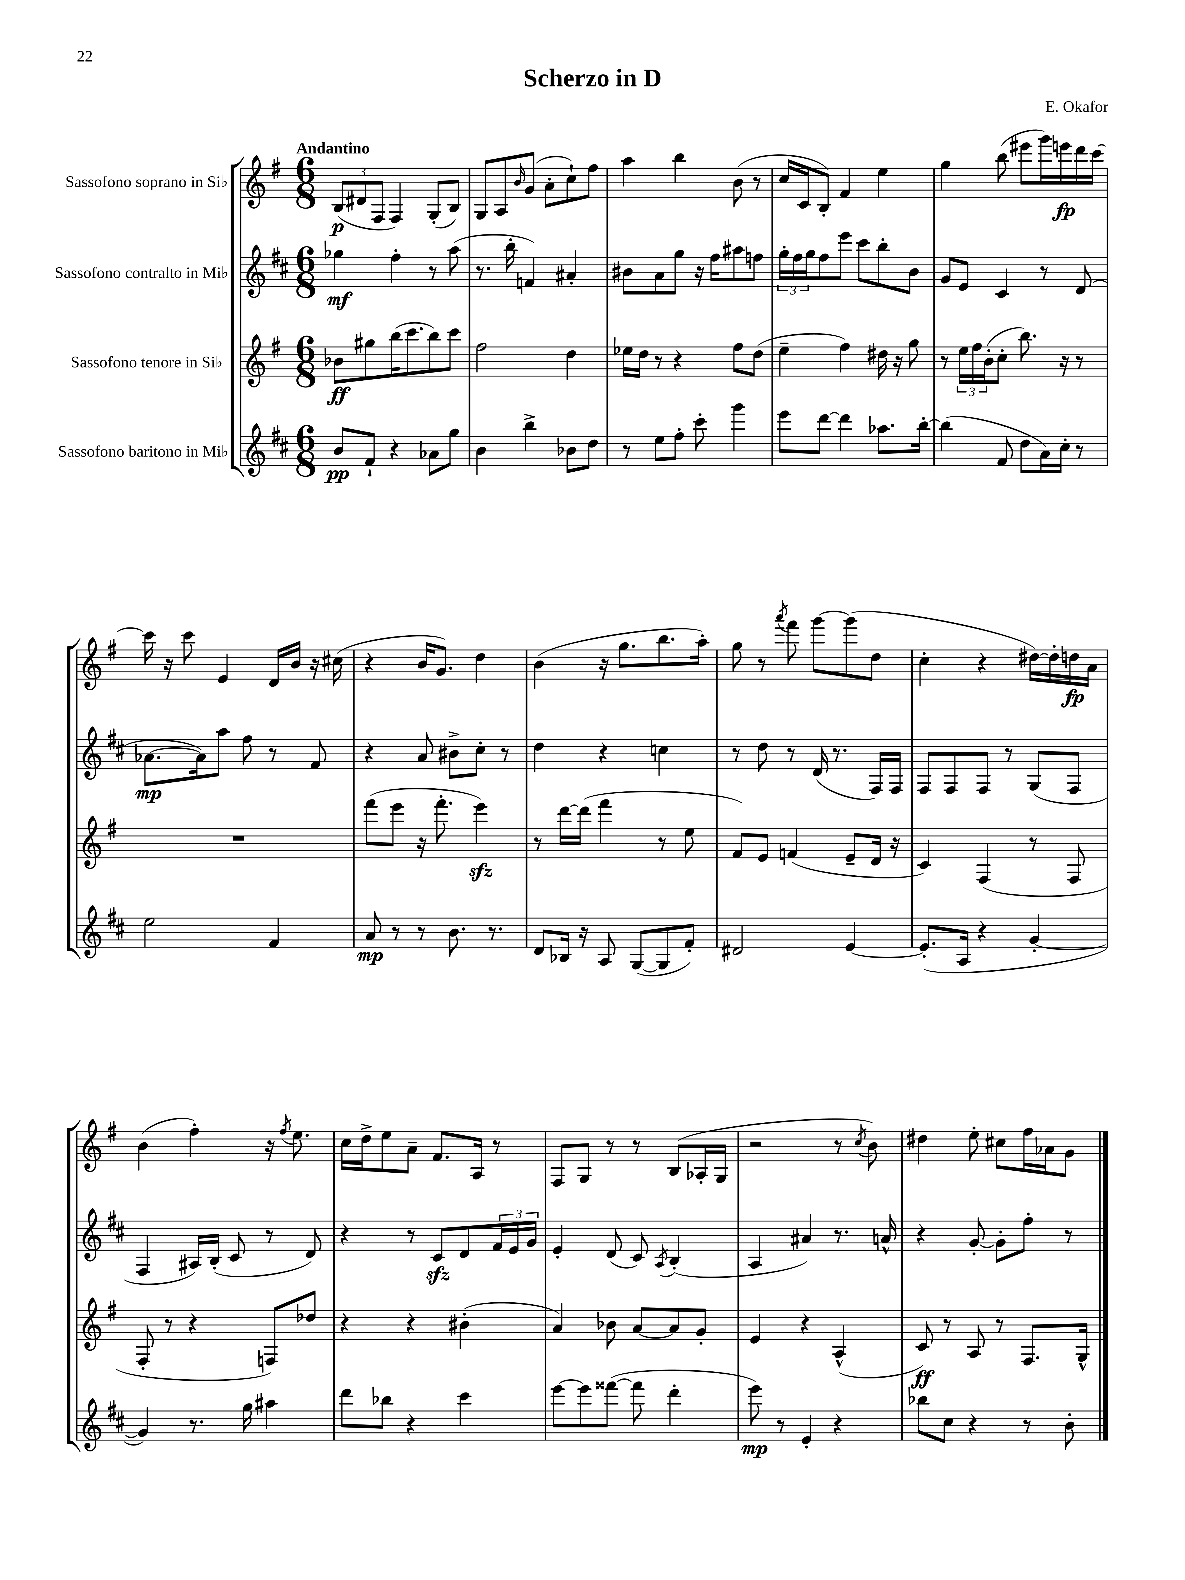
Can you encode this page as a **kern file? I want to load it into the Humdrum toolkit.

**kern	**dynam	**kern	**dynam	**kern	**dynam	**kern	**dynam
*part4	*part4	*part3	*part3	*part2	*part2	*part1	*part1
*staff4	*staff4	*staff3	*staff3	*staff2	*staff2	*staff1	*staff1
*I"Sassofono baritono in Mi♭	*	*I"Sassofono tenore in Si♭	*	*I"Sassofono contralto in Mi♭	*	*I"Sassofono soprano in Si♭	*
*clefG2	*	*clefG2	*	*clefG2	*	*clefG2	*
*k[f#c#]	*	*k[f#]	*	*k[f#c#]	*	*k[f#]	*
*M6/8	*	*M6/8	*	*M6/8	*	*M6/8	*
=1	=1	=1	=1	=1	=1	=1	=1
!	!	!	!	!	!	!LO:TX:a:B:t=Andantino	!
8b/L	pp	8b-X\L	ff	4gg-X\	mf	(12B/L	p
.	.	.	.	.	.	12d#X/	.
8f#`/J	.	8gg#X\	.	.	.	.	.
.	.	.	.	.	.	12F#/J	.
4r	.	(16bb\K	.	4ff#'\	.	4F#/)	.
.	.	8.ccc\	.	.	.	.	.
8a-X\L	.	8bb\)	.	8r	.	(8G'/L	.
8gg\J	.	8ccc\J	.	(8aa\	.	8B/J)	.
=2	=2	=2	=2	=2	=2	=2	=2
4b\	.	2ff#\	.	8.r	.	8G/L	.
.	.	.	.	.	.	8A/	.
.	.	.	.	16bb'\	.	.	.
.	.	.	.	.	.	16qqb/	.
4bb^\	.	.	.	4fn/)	.	(8g/J	.
.	.	.	.	.	.	8a'\L	.
8b-X\L	.	4dd\	.	4a#X'/	.	8cc`\)	.
8dd\J	.	.	.	.	.	8ff#\J	.
=3	=3	=3	=3	=3	=3	=3	=3
8r	.	16ee-X\LL	.	8b#X\L	.	4aa\	.
.	.	16dd\JJ	.	.	.	.	.
8ee\L	.	8r	.	8a\	.	.	.
8ff#'\J	.	4r	.	8gg\J	.	4bb\	.
8ccc#'\	.	.	.	16r	.	.	.
.	.	.	.	16ff#\KL	.	.	.
4ggg\	.	8ff#\L	.	8aa#X\	.	(8b\	.
.	.	(8dd\J	.	8ffn\J	.	8r	.
=4	=4	=4	=4	=4	=4	=4	=4
8eee\L	.	4ee~\	.	24gg'\LL	.	16cc/LL	.
.	.	.	.	24ff#\	.	.	.
.	.	.	.	.	.	16c/J	.
.	.	.	.	24gg\J	.	.	.
[8ddd\J	.	.	.	8ff#\	.	8B'/J)	.
4ddd\]	.	4ff#\)	.	8eee\J	.	4f#/	.
.	.	.	.	8ccc#\L	.	.	.
8.aa-X\L	.	16dd#X\	.	8bb'\	.	4ee\	.
.	.	16r	.	.	.	.	.
.	.	8gg\	.	8b\J	.	.	.
[16bb'\Jk	.	.	.	.	.	.	.
=5	=5	=5	=5	=5	=5	=5	=5
(4bb\]	.	8r	.	8g/L	.	4gg\	.
.	.	24ee\LL	.	8e/J	.	.	.
.	.	24ff#\	.	.	.	.	.
.	.	(24b'\J	.	.	.	.	.
8f#/	.	8cc'\J	.	4c#/	.	(8bb\	.
8dd\L	.	8.bb\)	.	.	.	8eee#X\L	.
16a\L)	.	.	.	8r	.	16ggg\L)	.
16cc#'\JJ	.	16r	.	.	.	16eeen\	fp
8r	.	8r	.	(8d/	.	16ddd\	.
.	.	.	.	.	.	[16ccc\JJ	.
!!LO:LB:g=z
=6	=6	=6	=6	=6	=6	=6	=6
2ee\	.	2.r	.	[8.a-X\L	mp	16ccc\]	.
.	.	.	.	.	.	16r	.
.	.	.	.	.	.	8ccc\	.
.	.	.	.	16a-\k])	.	.	.
.	.	.	.	8aa\J	.	4e/	.
.	.	.	.	8ff#\	.	.	.
4f#/	.	.	.	8r	.	16d/LL	.
.	.	.	.	.	.	16b/JJ	.
.	.	.	.	8f#/	.	16r	.
.	.	.	.	.	.	(16cc#X\	.
=7	=7	=7	=7	=7	=7	=7	=7
8a/	mp	(8fff#\L	.	4r	.	4r	.
8r	.	8eee\J	.	.	.	.	.
8r	.	16r	.	8a/	.	16b/KL	.
.	.	8.fff#'\	.	.	.	8.g/J)	.
8.b\	.	.	.	8b#X^\L	.	.	.
.	.	4eeezz\)	.	8cc#'\J	.	4dd\	.
8.r	.	.	.	.	.	.	.
.	.	.	.	8r	.	.	.
=8	=8	=8	=8	=8	=8	=8	=8
8d/L	.	8r	.	4dd\	.	(4b\	.
16B-X/Jk	.	[16ddd\LL	.	.	.	.	.
16r	.	(16ddd\JJ]	.	.	.	.	.
8A/	.	4fff#\	.	4r	.	16r	.
.	.	.	.	.	.	8.gg\L	.
([8G/L	.	.	.	.	.	.	.
8G/]	.	8r	.	4ccn\	.	8.bb\	.
8f#'/J)	.	8ee\	.	.	.	.	.
.	.	.	.	.	.	16aa'\Jk)	.
=9	=9	=9	=9	=9	=9	=9	=9
2d#X/	.	8f#/L)	.	8r	.	8gg\	.
.	.	8e/J	.	8dd\	.	8r	.
.	.	.	.	.	.	8qaaa/	.
.	.	(4fn/	.	8r	.	8fff#\	.
.	.	.	.	(16d/	.	[8ggg\L	.
.	.	.	.	8.r	.	.	.
[4e/	.	8e~/L	.	.	.	(8ggg\]	.
.	.	16d/Jk	.	16F#/LL)	.	8dd\J	.
.	.	16r	.	16F#/JJ	.	.	.
=10	=10	=10	=10	=10	=10	=10	=10
(8.e'/L]	.	4c/)	.	8F#/L	.	4cc'\	.
.	.	.	.	8F#/	.	.	.
16A/Jk	.	.	.	.	.	.	.
4r	.	(4F#/	.	8F#/J	.	4r	.
.	.	.	.	8r	.	.	.
[4g'/	.	8r	.	(8G/L	.	[16dd#X\LL)	.
.	.	.	.	.	.	16dd#'\]	.
.	.	8F#/	.	8F#/J	.	16ddn\	fp
.	.	.	.	.	.	16a\JJ	.
!!LO:LB:g=z
=11	=11	=11	=11	=11	=11	=11	=11
4g/])	.	8F#'/	.	4F#/	.	(4b\	.
.	.	8r	.	.	.	.	.
8.r	.	4r	.	16A#X/LL)	.	4ff#'\)	.
.	.	.	.	(16B'/JJ	.	.	.
.	.	.	.	8c#/	.	.	.
16gg\	.	.	.	.	.	.	.
4aa#X\	.	8Fn/L)	.	8r	.	16r	.
.	.	.	.	.	.	8qff#/	.
.	.	.	.	.	.	8.ee\	.
.	.	8dd-X/J	.	8d/)	.	.	.
=12	=12	=12	=12	=12	=12	=12	=12
8ddd\L	.	4r	.	4r	.	16cc\LL	.
.	.	.	.	.	.	16dd^\J	.
8bb-X\J	.	.	.	.	.	8ee\	.
4r	.	4r	.	8r	.	8a~\J	.
.	.	.	.	8c#zz/L	.	8.f#/L	.
4ccc#\	.	(4b#X'\	.	8d/	.	.	.
.	.	.	.	.	.	16A/Jk	.
.	.	.	.	24f#/L	.	8r	.
.	.	.	.	24e/	.	.	.
.	.	.	.	24g/JJ	.	.	.
=13	=13	=13	=13	=13	=13	=13	=13
[8eee\L	.	4a/)	.	4e'/	.	8F#/L	.
8eee\]	.	.	.	.	.	8G/J	.
([8fff##X\J	.	8b-X\	.	(8d/	.	8r	.
8fff##\]	.	[8a/L	.	8c#/)	.	8r	.
.	.	.	.	8qA/	.	.	.
4ddd'\	.	8a/]	.	(4B'/	.	(8B/L	.
.	.	8g'/J	.	.	.	16A-X'/L	.
.	.	.	.	.	.	16G/JJ	.
=14	=14	=14	=14	=14	=14	=14	=14
8eee\)	mp	4e/	.	4A/	.	2r	.
8r	.	.	.	.	.	.	.
4e'/	.	4r	.	4a#X/)	.	.	.
4r	.	(4A^^/	.	8.r	.	8r	.
.	.	.	.	.	.	8qcc/	.
.	.	.	.	.	.	8b\)	.
.	.	.	.	16an^^/	.	.	.
=15	=15	=15	=15	=15	=15	=15	=15
8bb-X\L	.	8c/)	ff	4r	.	4dd#X\	.
8cc#\J	.	8r	.	.	.	.	.
4r	.	8A/	.	[8g'/	.	8ee'\	.
.	.	8r	.	8g'\L]	.	8cc#X\L	.
8r	.	8.F#/L	.	8ff#'\J	.	16ff#\L	.
.	.	.	.	.	.	16a-X\J	.
8b'\	.	.	.	8r	.	8g\J	.
.	.	16G^^/Jk	.	.	.	.	.
==	==	==	==	==	==	==	==
*-	*-	*-	*-	*-	*-	*-	*-
